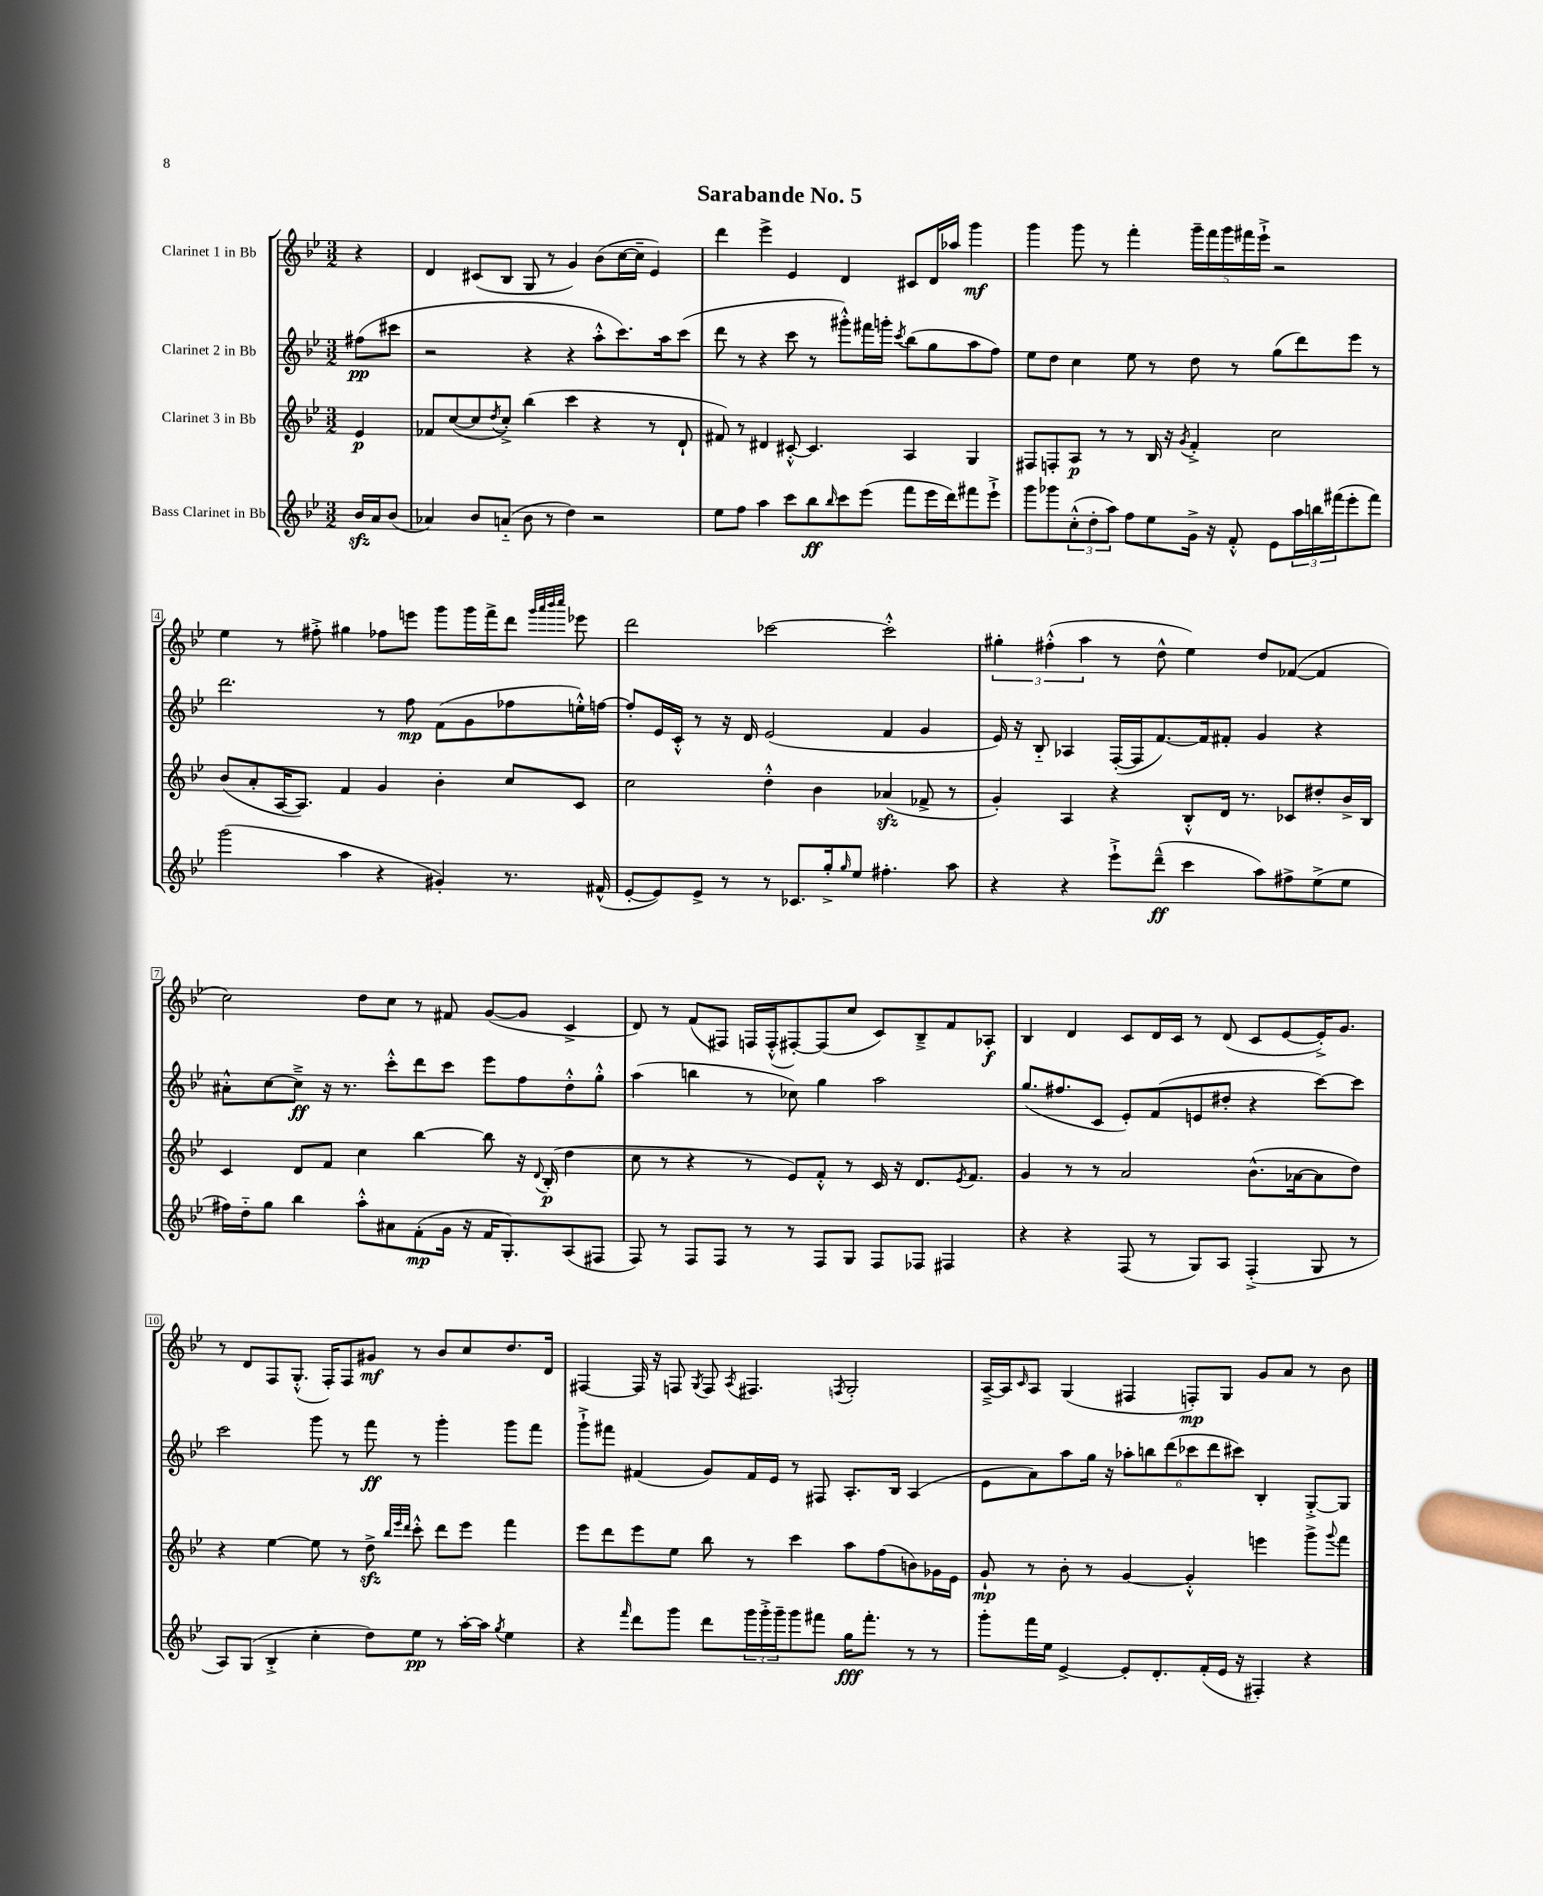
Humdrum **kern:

**kern	**kern	**kern	**kern
*staff4	*staff3	*staff2	*staff1
*clefG2	*clefG2	*clefG2	*clefG2
*k[b-e-]	*k[b-e-]	*k[b-e-]	*k[b-e-]
*M3/2	*M3/2	*M3/2	*M3/2
16b-/LL	4e-/	(8ff#\L	4r
16a/J	.	.	.
(8b-/J	.	8ccc#\J	.
=	=	=	=
4a-/)	8f-/L	2r	4d/
.	([8cc/	.	.
8b-/L	8cc/]	.	(8c#/L
.	8qdd/	.	.
(8a'~/J	8cc'^/J)	.	8B-/J
8b-\	(4bb-\	4r	8G/
8r	.	.	8r
4dd\)	4ccc\	4r	4g/)
2r	4r	8aa'^^\L	(8b-\L
.	.	8.ccc\)	[16cc\L
.	.	.	16cc~\]JJ
.	8r	.	4e-/)
.	.	16aa\k	.
.	8d`/	(8ccc\J	.
=	=	=	=
8ee-\L	8f#/)	8ddd\	4ddd\
8ff\J	8r	8r	.
4aa\	4d#/	4r	4eee-^\
8ccc\L	[8c#'^^/	8ccc\	4e-/
8bb-\	4.c#/]	8r	.
16qqbb-/	.	.	.
8ccc\	.	8ggg#'^^\L)	4d/
(8eee-\J	.	16fff#\L	.
.	.	16ggg'\JJ	.
.	.	8qccc/	.
8fff\L	4A/	(8bb-\L	8c#/L
16eee-\L	.	8gg\	16d/L
16ddd\J)	.	.	16aa-/JJ
8fff#\	4G/	8aa\	4ggg\
8eee-`^\J	.	8ff\J)	.
=	=	=	=
8ggg\L	8F#/L	8ee-\L	4ggg\
8ggg-\	8F'/	8dd\J	.
(12cc'^^\	8A/J	4cc\	8ggg\
12dd'\	.	.	.
.	8r	.	8r
12aa\J)	.	.	.
8ff\L	8r	8ee-\	4fff'\
8ee-\	16B-/	8r	.
.	16r	.	.
.	8qg/	.	.
16g^\Jk	4f'^/	8dd\	20ggg~\LL
.	.	.	20fff\
16r	.	.	.
.	.	.	20ggg\
8f'^^/	.	8r	.
.	.	.	20fff#\
.	.	.	20eee-`^\JJ
8e-\L	2cc\	(8gg\L	2r
24aa\L	.	8ddd\)	.
24bb\	.	.	.
(24fff#\J	.	.	.
8eee-'\	.	8eee-\J	.
8fff#\J)	.	8r	.
=	=	=	=
(2ggg\	(8b-/L	2.ddd\	4ee-\
.	8a'/	.	.
.	[16A/K	.	8r
.	8.A/]J)	.	.
.	.	.	8ff#'^\
4aa\	4f/	.	4gg#\
4r	4g/	8r	8ff-\L
.	.	8ff\	8eee\J
4g#'/)	4b-'\	(8f\L	8ggg\L
.	.	8g\	16ggg\L
.	.	.	16fff^\J
8.r	8cc/L	8ff-\	8ddd\J
.	.	.	32qqggg/LLL
.	.	.	32qqaaa/
.	.	.	32qqbbb-/
.	.	.	32qqcccc/JJJ
.	8c/J	16ee'^^\L)	8eee-\
(16f#^^/	.	[16ff\JJ	.
=	=	=	=
[8e-'/L	2cc\	8ff'/]L	2ddd\
8e-/])	.	16e-/L	.
.	.	16c'^^/JJ	.
8e-^/J	.	8r	.
8r	.	16r	.
.	.	16d/	.
8r	4dd'^^\	(2e-/	[2ccc-\
8.c-/L	.	.	.
.	4b-\	.	.
16gg'^/k	.	.	.
16qqgg/	.	.	.
8ee-/J	.	.	.
4.ff#'\	(4a-/	4f/	2ccc-'^^\]
.	8f-^/	4g/	.
8aa\	8r	.	.
=	=	=	=
4r	4g'/)	16e-/)	6gg#'\
.	.	16r	.
.	.	8B-'~/	.
.	.	.	(6ff#'^^\
4r	4A/	4A-/	.
.	.	.	6aa\
8eee-`^\L	4r	([16F'/LL	8r
.	.	16F/]J	.
(8ddd~^^\J	.	[8.f/)	8dd^^\
4ccc\	8B-'^^/L	.	4ee-\)
.	.	16f/]k	.
.	16d/Jk	8f#'/J	.
.	8.r	.	.
8aa\L)	.	4g/	8dd/L
8ff#^\	8c-/L	.	([8f-/J
(8ee-^\	8dd#'/	4r	4f-/]
8ee-\J	16b-^/L	.	.
.	16B-/JJ	.	.
=	=	=	=
16ff#\LL)	4c/	8a#'^^\L	2cc\)
16dd'~\J	.	.	.
8gg\J	.	[8cc\	.
4bb-\	8d/L	8cc~^\]J	.
.	8f/J	16r	.
.	.	8.r	.
8aa'^^\L	4cc\	.	8dd\L
8a#\	.	8ccc'^^\L	8cc\J
(8f'\	[4bb-\	8ddd\	8r
16g\Jk	.	8ccc\J	8f#/
16r	.	.	.
16f/LK	8bb-\]	8eee-\L	([8g/L
8.G'/)	.	.	.
.	16r	8ff\	8g/]J
.	8qqd/	.	.
.	(16B-'/	.	.
(8A/	4dd\	8dd'^^\	4c^/
8F#/J	.	8gg'^^\J	.
=	=	=	=
8F/)	8cc\	(4aa\	8d/)
8r	8r	.	8r
8F/L	4r	4bb\	(8f/L
8F/J	.	.	8F#/J)
8r	8r	8r	16F/LL
.	.	.	(16F'^^/J
8r	8e-/L)	8cc-\)	[8F#'/)
8F/L	8f'^^/J	4gg\	(8F#/]
8G/J	8r	.	8cc/J
8F/L	16c/	2aa\	8c/L)
.	16r	.	.
8F-/J	8.d/L	.	8B-~^/
4F#/	.	.	8f/
.	8qe-/	.	.
.	8.f/J	.	.
.	.	.	8A-'/J
=	=	=	=
4r	4g/	(8.gg/L	4B-/
.	.	8.ff#/	.
4r	8r	.	4d/
.	8r	8c/J	.
(8F/	2a/	8e-'/L)	8c/L
8r	.	(8f/	16d/L
.	.	.	16c/JJ
8G/L)	.	8e/	8r
8A/J	.	8dd#'/J	(8d/
(4F'^/	(8.b-^^\L	4r	8c/L
.	.	.	[8e-/
.	[16a-\k	.	.
8G/	8a-\]	[8ccc\L)	16e-'^/]K)
.	.	.	8.g/J
8r	8dd\J)	8ccc\]J	.
=	=	=	=
8A/L)	4r	2ccc\	8r
(8G/J	.	.	8d/L
4B-'^/	[4ee-\	.	8F/
.	.	.	(8.G'^^/J
4cc'\	8ee-\]	8ggg\	.
.	.	.	16F'/LK)
.	8r	8r	8F/
8dd\L)	8dd^\	8fff\	8g#/J
.	32qqbb-/LLL	.	.
.	32qqeee-/	.	.
.	32qqddd/JJJ	.	.
8ee-\J	8ccc'^^\	8r	8r
8r	8ddd\L	4ggg'\	8b-/L
[16aa'\LL	8eee-\J	.	8cc/
16aa\]JJ	.	.	.
8qgg/	.	.	.
4ee-\	4fff\	8ggg\L	8.dd/
.	.	8fff\J	.
.	.	.	16d/Jk
=	=	=	=
4r	8eee-\L	8ggg`^\L	[4F#/
.	8ddd\	8fff#\J	.
16qqfff/	.	.	.
8ddd\L	8eee-\	(4f#/	16F#/]
.	.	.	16r
8ggg\J	8ee-\J	.	8F/
.	.	.	8qG/
8ddd\L	8bb-\	8g/L)	8F/
.	.	.	8qA/
24ggg\L	8r	16f#/L	4.F#/
24ggg'^\	.	.	.
.	.	16e-/JJ	.
24ggg~\J	.	.	.
8ggg\	4ccc\	8r	.
8fff#\J	.	8F#/	.
.	.	.	8qF/
16gg\LK	8aa\L	8.A'/L	2G'/
8.fff#'\J	.	.	.
.	(8ff\	.	.
.	.	16B-/Jk	.
8r	8b\)	(4A/	.
8r	16g-\L	.	.
.	16e-\JJ	.	.
=	=	=	=
8ggg'\L	8g`/	8e-\L	[16A~^/LL
.	.	.	16A/]J
.	.	.	16qqc/
16fff\L	8r	8a\)	8A/J
16ee-\JJ	.	.	.
[4e-^/	8b-'\	8aa\	(4G/
.	8r	16gg\Jk	.
.	.	16r	.
8e-'/]L	[4g/	12aa-'\L	4F#/
.	.	12bb\	.
8.d'/	.	.	.
.	.	(12ddd\	.
.	4g'^^/]	12ccc-\	8F'/L)
(16f'/L	.	.	.
.	.	12ddd\	.
16e-/JJ	.	.	8G/J
.	.	12ccc#\J)	.
16r	.	.	.
4F#'/)	4eee\	4B-'/	8g/L
.	.	.	8a/J
4r	8ggg^\L	[8G'^/L	8r
.	8qqggg/	.	.
.	8fff\J	8G/]J	8b-\
==	==	==	==
*-	*-	*-	*-
